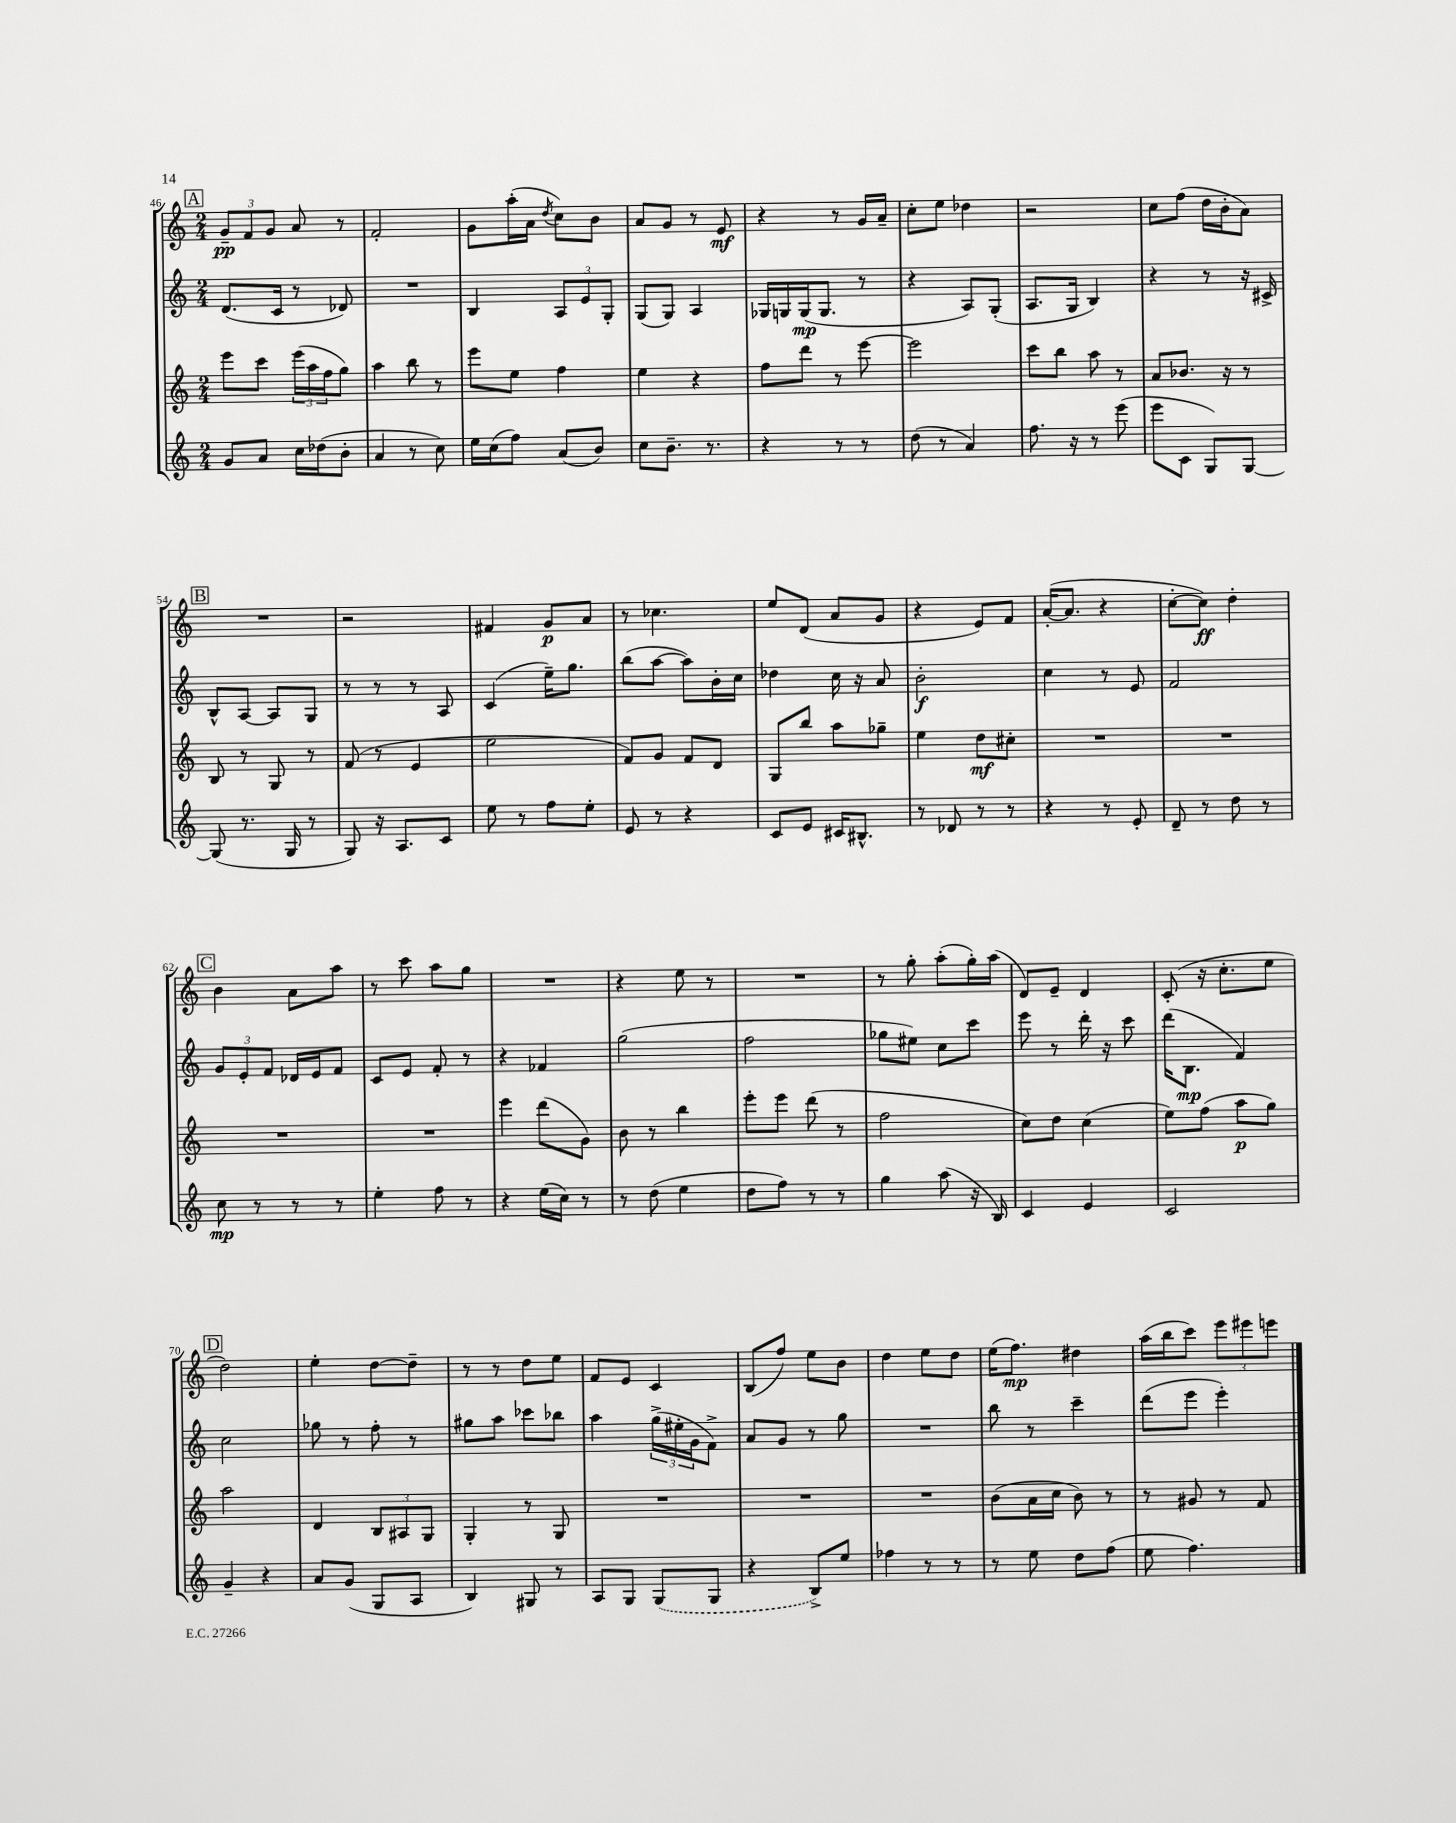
<<
\new StaffGroup <<
\new Staff = "s0" {
    \clef treble \key c \major \numericTimeSignature \time 2/4
    \mark \markup { \box "A" } \tuplet 3/2 { g'8--\pp f'8 g'8 } a'8 r8 |
    f'2-. |
    g'8 a''16-.( a'16 \acciaccatura { d''8 } c''8) b'8 |
    a'8 g'8 r8 e'8\mf |
    r4 r8 g'16 a'16-- |
    c''8-. e''8 des''4 |
    r2 |
    c''8 f''8( d''16 b'16-. a'8) |
    \mark \markup { \box "B" } R2 |
    r2 |
    fis'4 g'8\p a'8 |
    r8 ces''4. |
    e''8 d'8( a'8 g'8 |
    r4 e'8) f'8 |
    a'16~-.( a'8. r4 |
    c''8~-. c''8\ff) d''4-. |
    \mark \markup { \box "C" } b'4 a'8 a''8 |
    r8 c'''8 a''8 g''8 |
    R2 |
    r4 e''8 r8 |
    R2 |
    r8 g''8-. a''8-.( g''16-.) a''16( |
    d'8) e'8-- d'4 |
    c'8-.( r16 c''8.-. e''8 |
    \mark \markup { \box "D" } d''2) |
    e''4-. d''8~ d''8-- |
    r8 r8 d''8 e''8 |
    f'8 e'8 c'4 |
    b8( f''8) e''8 b'8 |
    d''4 e''8 d''8 |
    e''16( f''8.\mp) dis''4 |
    a''16( b''16 c'''8) \tuplet 3/2 { e'''8 eis'''8 e'''8 } \bar "|." |
}
\new Staff = "s1" {
    \clef treble \key c \major \numericTimeSignature \time 2/4
    \mark \markup { \box "A" } d'8.( c'16 r8 des'8) |
    R2 |
    b4 \tuplet 3/2 { a8 e'8 g8-. } |
    g8( g8) a4 |
    ges16 g16 g16\mp( g8. r8 |
    r4 a8) g8-.( |
    a8. g16 b4) |
    r4 r8 r16 cis'16-> |
    \mark \markup { \box "B" } b8-^ a8~ a8 g8 |
    r8 r8 r8 a8 |
    c'4( e''16--) g''8. |
    b''8( a''8~ a''8) b'16-. c''16 |
    des''4 c''16 r16 a'8 |
    b'2-.\f |
    c''4 r8 e'8 |
    f'2 |
    \mark \markup { \box "C" } \tuplet 3/2 { g'8 e'8-. f'8 } des'16 e'16 f'8 |
    c'8 e'8 f'8-. r8 |
    r4 fes'4 |
    g''2( |
    f''2 |
    ges''8 eis''8) c''8 c'''8 |
    e'''8 r8 d'''16-. r16 c'''8 |
    d'''16( b8.\mp f'4) |
    \mark \markup { \box "D" } c''2 |
    ges''8 r8 f''8-. r8 |
    gis''8 a''8 ces'''8 bes''8 |
    a''4 \tuplet 3/2 { g''16->( eis''16-. g'16 } f'8->) |
    a'8 g'8 r8 g''8 |
    R2 |
    b''8 r8 c'''4-- |
    d'''8( e'''8 e'''4-.) \bar "|." |
}
\new Staff = "s2" {
    \clef treble \key c \major \numericTimeSignature \time 2/4
    \mark \markup { \box "A" } e'''8 c'''8 \tuplet 3/2 { e'''16( a''16 f''16 } g''8) |
    a''4 b''8 r8 |
    e'''8 e''8 f''4 |
    e''4 r4 |
    f''8 d'''8 r8 e'''8~ |
    e'''2 |
    c'''8 b''8 a''8 r8 |
    a'8 bes'8. r16 r8 |
    \mark \markup { \box "B" } b8 r8 g8 r8 |
    f'8( r8 e'4 |
    e''2 |
    f'8) g'8 f'8 d'8 |
    g8 b''8 a''8 ges''8-- |
    e''4 d''8\mf cis''8-. |
    R2 |
    R2 |
    \mark \markup { \box "C" } R2 |
    R2 |
    e'''4 d'''8( g'8) |
    b'8 r8 b''4 |
    e'''8-. e'''8 d'''8( r8 |
    f''2 |
    c''8) d''8 c''4( |
    e''8) f''8( a''8\p g''8) |
    \mark \markup { \box "D" } a''2 |
    d'4 \tuplet 3/2 { b8 ais8 g8 } |
    g4-. r8 g8 |
    R2 |
    R2 |
    R2 |
    b'8( a'16 c''16 b'8) r8 |
    r8 gis'8 r8 f'8 \bar "|." |
}
\new Staff = "s3" {
    \clef treble \key c \major \numericTimeSignature \time 2/4
    \mark \markup { \box "A" } g'8 a'8 c''16 des''16( b'8-. |
    a'4 r8 c''8) |
    e''16 c''16( f''8) a'8( b'8) |
    c''8 b'8.-- r8. |
    r4 r8 r8 |
    d''8( r8 a'4) |
    f''8. r16 r8 e'''8( |
    e'''8 c'8 g8) g8~ |
    \mark \markup { \box "B" } g8( r8. g16 r8 |
    g8) r16 a8. c'8 |
    e''8 r8 f''8 e''8-. |
    e'8 r8 r4 |
    c'8 e'8 cis'16 bis8.-^ |
    r8 des'8 r8 r8 |
    r4 r8 e'8-. |
    d'8-- r8 d''8 r8 |
    \mark \markup { \box "C" } c''8\mp r8 r8 r8 |
    e''4-. f''8 r8 |
    r4 e''16( c''16) r8 |
    r8 d''8( e''4 |
    d''8 f''8) r8 r8 |
    g''4 a''8( r16 b16) |
    c'4 e'4 |
    c'2 |
    \mark \markup { \box "D" } g'4-- r4 |
    a'8 g'8( g8 a8 |
    b4) gis8 r8 |
    a8 g8 \once \slurDashed g8( g8 |
    r4 b8->) e''8 |
    fes''4 r8 r8 |
    r8 e''8 d''8 f''8( |
    e''8 f''4.) \bar "|." |
}
>>
>>
\layout { \context { \Score currentBarNumber = #46 } }
